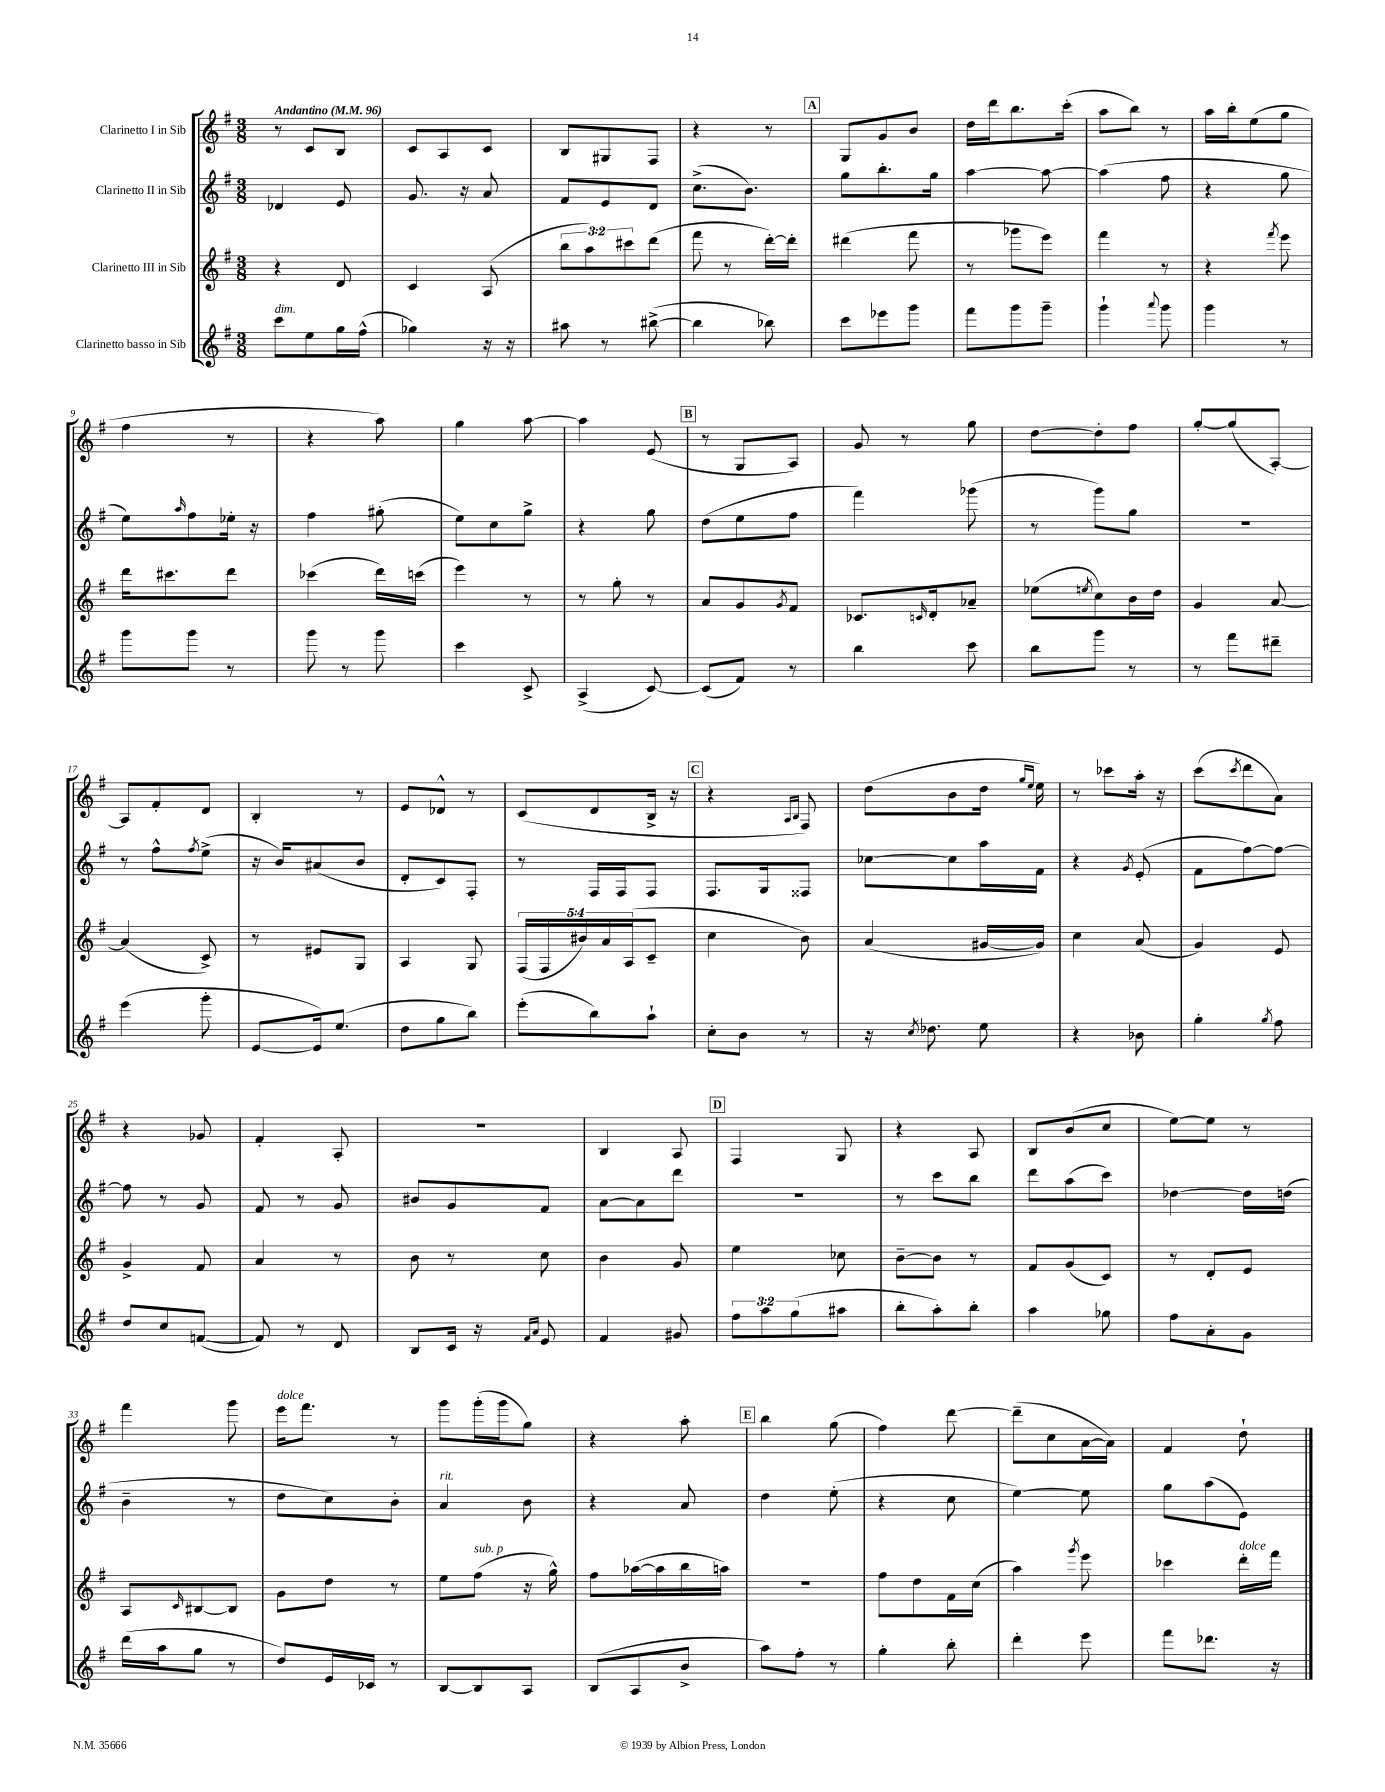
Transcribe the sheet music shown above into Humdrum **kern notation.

**kern	**kern	**kern	**kern
*staff4	*staff3	*staff2	*staff1
*clefG2	*clefG2	*clefG2	*clefG2
*k[f#]	*k[f#]	*k[f#]	*k[f#]
*M3/8	*M3/8	*M3/8	*M3/8
*MM96	*MM96	*MM96	*MM96
8ccc	4r	4d-	8r
8ee	.	.	8c
16gg	8d	8e	8B
(16ff#^^	.	.	.
=	=	=	=
4gg-)	4c	8.g	8c
.	.	.	8A
.	.	16r	.
16r	(8A	8a	8c
16r	.	.	.
=	=	=	=
8aa#	12bb	8f#	8B
.	12aa)	.	.
8r	.	8e	8G#
.	12ccc#	.	.
([8bb#^	(8ddd	8d	8F#
=	=	=	=
4bb#]	8fff#	(8.cc^	4r
.	8r	.	.
.	.	8.b)	.
8bb-)	[16ddd')	.	8r
.	16ddd']	.	.
=	=	=	=
8ccc	(4ddd#	8gg	8G
8eee-	.	8.bb'	8g
8ggg	8fff#	.	8b
.	.	16gg	.
=	=	=	=
8fff#	8r	[4aa	16dd
.	.	.	16ddd
8ggg	8ggg-	.	8.bb
8ggg~	8eee)	8aa_	.
.	.	.	(16ccc'
=	=	=	=
4ggg`	4fff#	(4aa]	8aa
.	.	.	8bb)
8qqaaa	.	.	.
8ggg	8r	8ff#	8r
=	=	=	=
4ggg	4r	4r	16aa
.	.	.	16bb'
.	.	.	(8ee
.	8qfff#	.	.
8r	8eee	8gg	8gg
=	=	=	=
8ggg	16ddd	8ee)	4ff#
.	8.ccc#	.	.
.	.	16qqaa	.
8ggg	.	8ff#	.
8r	8ddd	16ee-'	8r
.	.	16r	.
=	=	=	=
8ggg	(4ccc-	4ff#	4r
8r	.	.	.
8ggg	16ddd)	(8gg#'	8aa)
.	(16ccc	.	.
=	=	=	=
4ccc	4eee)	8ee)	4gg
.	.	8cc	.
8c^	8r	8gg^	[8aa
=	=	=	=
(4A^	8r	4r	4aa]
.	8gg'	.	.
[8c)	8r	8gg	(8e
=	=	=	=
(8c]	8a	(8dd	8r
8f#)	8g	8ee	8G
.	8qg	.	.
8r	8f#	8ff#	8A)
=	=	=	=
4bb	8.c-	4fff#)	8g
.	.	.	8r
.	16qqc	.	.
.	16d'	.	.
8ccc	8a-~	(8ggg-	8gg
=	=	=	=
8bb	(8ee-	8r	[8dd
.	8qee	.	.
8ggg	8cc)	8ggg)	8dd']
8r	16b	8gg	8ff#
.	16dd	.	.
=	=	=	=
8r	4g	4.r	[8gg'
8fff#	.	.	(8gg]
8ddd#~	[8a	.	[8A')
=	=	=	=
(4eee	(4a]	8r	8A]
.	.	8ff#^^	8f#'
.	.	8qff#	.
8ggg'	8c^)	(8ee^	8d
=	=	=	=
[8e	8r	16r	4B'
.	.	16b)	.
16e])	8e#	(8a#	.
(8.ee	.	.	.
.	8G	8b	8r
=	=	=	=
8dd	4A	8d'	8e
8gg	.	8c)	8d-^^
8bb)	8G	8F#'	8r
=	=	=	=
(8eee'	(20F#	8r	(8c
.	20F#	.	.
.	20b#)	.	.
8bb)	.	16F#	8d
.	20a	.	.
.	.	16F#	.
.	(20A	.	.
8aa`	8c~	8F#	16B^
.	.	.	16r
=	=	=	=
8cc'	4cc	8.F#	4r
8b	.	.	.
.	.	16G	.
.	.	.	16qqA
.	.	.	16qqB
8r	8b)	8F##	8F#)
=	=	=	=
16r	(4a	[8cc-	(8dd
8qcc	.	.	.
8.dd-	.	.	.
.	.	8cc-]	8b
8ee	[16g#	16aa	16dd
.	.	.	16qqgg
.	.	.	16qqee
.	16g#])	16f#	16ee)
=	=	=	=
4r	4cc	4r	8r
.	.	.	8ccc-
.	.	8qg	.
8b-	(8a	(8e'	16aa'
.	.	.	16r
=	=	=	=
4gg'	4g)	8f#	(8ccc
.	.	.	8qccc
.	.	[8ff#)	8ddd
8qgg	.	.	.
8ff#	8e	8ff#_	8a)
=	=	=	=
8dd	4g^	8ff#]	4r
8cc	.	8r	.
([8f	8f#	8g	8g-
=	=	=	=
8f])	4a	8f#	4f#'
8r	.	8r	.
8d	8r	8g	8A'
=	=	=	=
8B	8b	8b#	4.r
16c	8r	8g	.
16r	.	.	.
16qqf#	.	.	.
16qqa	.	.	.
8e	8cc	8f#	.
=	=	=	=
4f#	4b	[8a	4B
.	.	8a]	.
8g#	8g	8ddd	8A
=	=	=	=
12ff#	4ee	4.r	4F#
12aa	.	.	.
(12gg	.	.	.
8aa#	8cc-	.	8G
=	=	=	=
8bb'	[8b~	8r	4r
8aa')	8b]	8ccc	.
8bb'	8r	8bb	8A
=	=	=	=
4aa	8f#	8ddd	8B
.	(8g	(8aa	(8b
8gg-	8c)	8ccc)	8cc
=	=	=	=
8ff#	8r	[4dd-	[8ee)
8a'	8d'	.	8ee]
8g	8e	16dd-]	8r
.	.	(16dd	.
=	=	=	=
(16ddd	8A	4b~	4fff#
16aa	.	.	.
.	16qqc	.	.
8gg	[8B#	.	.
8r	8B#]	8r	8ggg
=	=	=	=
8dd)	8g	8dd	16eee
.	.	.	8.fff#
16e	8dd	8cc)	.
16c-	.	.	.
8r	8r	8b'	8r
=	=	=	=
[8B	8ee	4a	8ggg
8B]	(8ff#	.	(16ggg'
.	.	.	16ggg
8A	16r	8b	8gg)
.	16gg^^)	.	.
=	=	=	=
(8B	8ff#	4r	4r
8A	([16aa-	.	.
.	16aa-]	.	.
8b^	16bb	8a	8aa'
.	16aa)	.	.
=	=	=	=
8aa)	4.r	4dd	4bb
8ff#'	.	.	.
8r	.	(8ee'	(8gg
=	=	=	=
4gg'	8ff#	4r	4ff#)
.	8dd	.	.
8bb'	16f#	8cc	[8ddd
.	(16cc	.	.
=	=	=	=
4ddd'	4aa)	[4ee)	(8ddd~]
.	.	.	8cc
.	8qggg	.	.
8eee	8eee	8ee]	[16a
.	.	.	16a])
=	=	=	=
8fff#	4ccc-	8gg	4f#
8.ddd-	.	(8aa	.
.	16ddd'	8e)	8dd`
16r	16fff#	.	.
==	==	==	==
*-	*-	*-	*-
